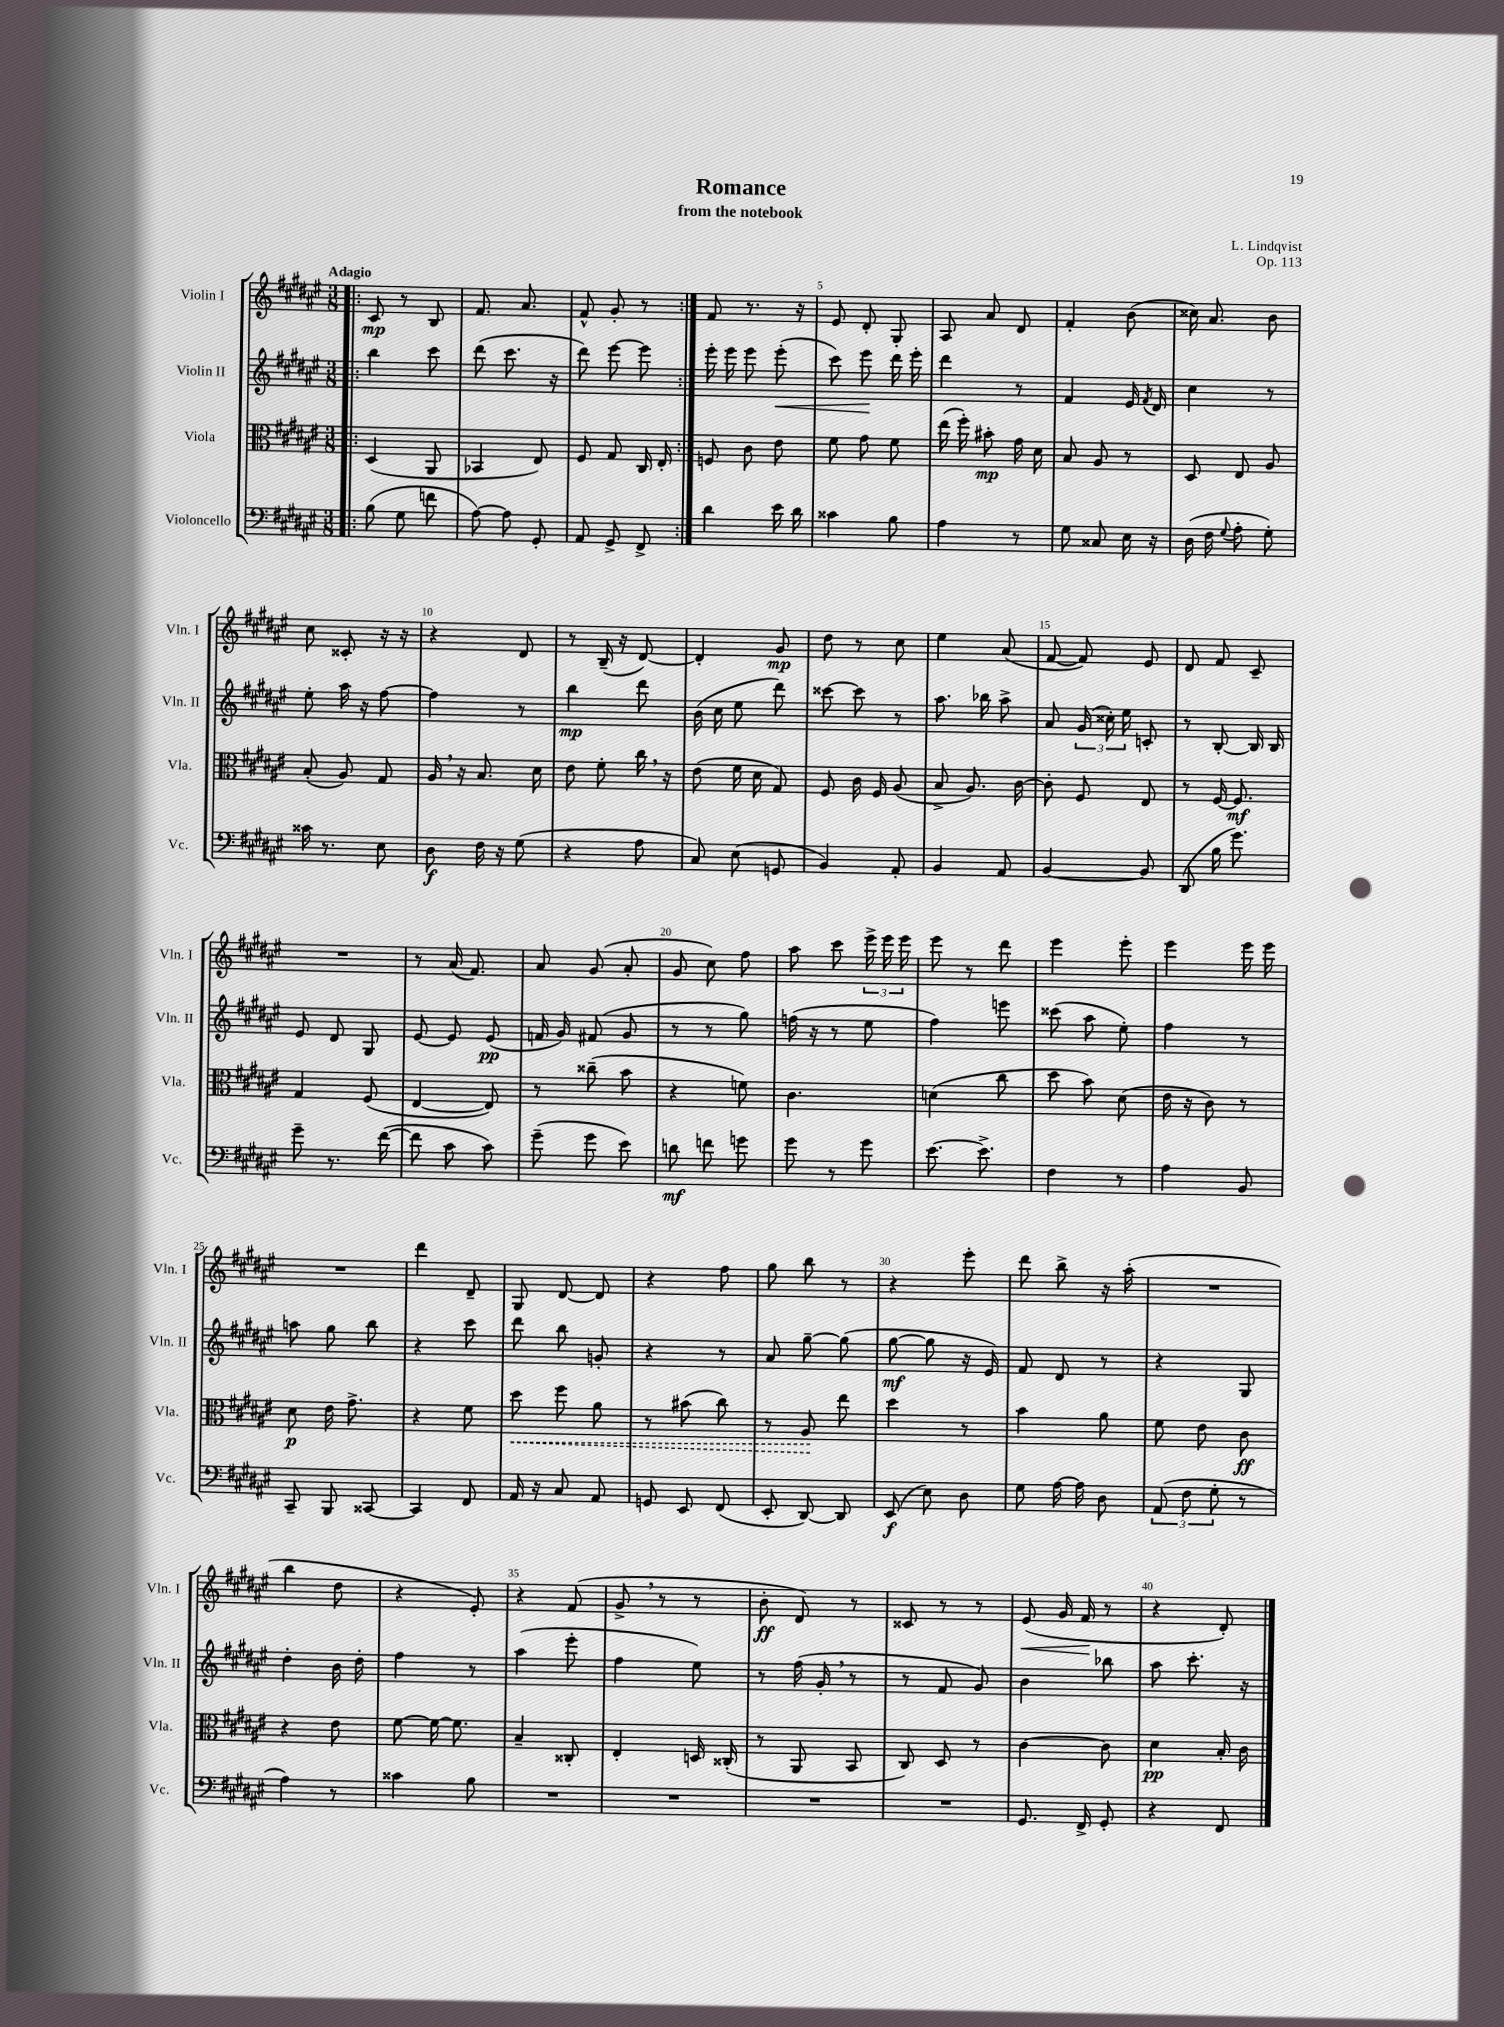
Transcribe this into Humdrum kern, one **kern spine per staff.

**kern	**kern	**kern	**kern
*staff4	*staff3	*staff2	*staff1
*clefF4	*clefC3	*clefG2	*clefG2
*k[f#c#g#d#a#e#]	*k[f#c#g#d#a#e#]	*k[f#c#g#d#a#e#]	*k[f#c#g#d#a#e#]
*M3/8	*M3/8	*M3/8	*M3/8
=!|:	=!|:	=!|:	=!|:
(8B\	(4D#/	4bb\	8c#/
8G#\	.	.	8r
8f\	8AA#/	8ccc#\	8B/
=	=	=	=
[8A#\)	4BB-/	(8ddd#\	8.f#/
8A#\]	.	8.ccc#\	.
.	.	.	8.a#/
8GG#'/	8E#/)	.	.
.	.	16r	.
=	=	=	=
8AA#/	8F#/	8ddd#\)	8f#^^/
8GG#^/	8G#/	[8eee#\	8g#'/
8FF#^/	16C#/	8eee#\]	8r
.	16E#'/	.	.
=:|!	=:|!	=:|!	=:|!
4d#\	8F/	16eee#'\	8f#/
.	.	16eee#\	.
.	8c#\	8eee#\	8.r
16e#\	8e#\	(8eee#'\	.
16d#\	.	.	16r
=	=	=	=
4c##\	8f#\	8ccc#\)	8e#/
.	8g#\	8eee#\	8d#'/
8B\	8f#\	16ddd#\	8G#'/
.	.	16eee#'\	.
=	=	=	=
4A#\	(16ee#\	4ddd#\	8A#/
.	16ff#'\)	.	.
.	8b#'\	.	8a#/
8r	16g#\	8r	8d#/
.	16d#\	.	.
=	=	=	=
8G#\	8B/	4f#/	4f#'/
8C##/	8A#/	.	.
16E#\	8r	16e#/	(8b\
.	.	8qf#/	.
16r	.	16d#/	.
=	=	=	=
(16D#\	8D#/	4cc#\	16cc##\)
16F#\	.	.	8.a#/
8qqG#/	.	.	.
8A#'\	8E#/	.	.
8G#'\)	8A#/	8r	8b\
=	=	=	=
16c##\	(8B'/	8ee#'\	8cc#\
8.r	.	.	.
.	8A#/)	16aa#\	8c##'/
.	.	16r	.
8E#\	8G#/	[8ff#\	16r
.	.	.	16r
=	=	=	=
8D#\	16A#/	4ff#\]	4r
.	16r	.	.
16F#\	8.B/	.	.
16r	.	.	.
(8G#\	.	8r	8d#/
.	16d#\	.	.
=	=	=	=
4r	8e#\	4bb\	8r
.	8f#'\	.	(16B~/
.	.	.	16r
8A#\	16cc#\	8ddd#\	[8d#/)
.	16r	.	.
=	=	=	=
8C#/)	(8e#\	(16b\	4d#'/]
.	.	16cc#\	.
(8E#\	16f#\	8ee#\	.
.	16d#\	.	.
8GG/	8G#/)	8ddd#\)	8g#/
=	=	=	=
4BB/)	8F#/	[8ccc##\	8dd#\
.	16c#\	8ccc##\]	8r
.	16F#/	.	.
8AA#'/	(8A#/	8r	8cc#\
=	=	=	=
4BB/	8B^/	8.aa#\	4ee#\
.	8.A#/)	.	.
.	.	16bb-\	.
8AA#/	.	8aa#^\	(8a#/
.	[16c#\	.	.
=	=	=	=
[4BB/	8c#'\]	8a#/	[8f#/
.	8F#/	(24g#/	8f#/])
.	.	24cc##'\)	.
.	.	24ee#\	.
8BB/]	8E#/	8c'/	8e#/
=	=	=	=
(8DD#/	8r	8r	8d#/
16B\	[16F#/	[8B'/	8f#/
8.g#\)	8.F#/]	.	.
.	.	16B/]	8c#~/
.	.	16B/	.
=	=	=	=
8g#~\	4G#/	8e#/	4.r
8.r	.	8d#/	.
.	(8F#/	8G#/	.
([16f#\	.	.	.
=	=	=	=
8f#\]	[4E#/	[8e#/	8r
8c#\	.	8e#/]	(16a#/
.	.	.	8.f#/)
8c#\)	8E#/])	(8e#/	.
=	=	=	=
(8g#~\	8r	16f/	8a#/
.	.	16g#/)	.
8g#\	(8cc##~\	(8f#/	(8g#/
8e#\)	8b\	8g#/	8a#'/
=	=	=	=
8d\	4r	8r	8g#/
8f\	.	8r	8cc#\)
8g\	8f\)	8gg#\)	8ff#\
=	=	=	=
8g#\	4.c#\	(16ff\	8aa#\
.	.	16r	.
8r	.	8r	8ccc#\
8g#\	.	8ee#\	24eee#^\
.	.	.	24eee#\
.	.	.	24eee#\
=	=	=	=
[8.e#\	(4d\	4ff#\)	8eee#\
.	.	.	8r
8.e#^\]	.	.	.
.	8cc#\	8eee\	8ddd#\
=	=	=	=
4F#\	8dd#\	(8ccc##\	4eee#\
.	8b\)	8aa#\	.
8r	(8d#\	8ee#'\)	8eee#'\
=	=	=	=
4A#\	16e#\	4ff#\	4eee#\
.	16r	.	.
.	8c#\)	.	.
8BB/	8r	8r	16eee#\
.	.	.	16eee#\
=	=	=	=
8CC#~/	8d#\	8aa\	4.r
8BBB/	16e#\	8gg#\	.
.	8.g#^\	.	.
[8CC##/	.	8bb\	.
=	=	=	=
4CC##/]	4r	4r	4ddd#\
8FF#/	8f#\	8ccc#\	8d#~/
=	=	=	=
16AA#/	8dd#\	8ddd#\	8G#/
16r	.	.	.
8C#/	8ff#\	8bb\	[8d#/
8AA#/	8a#\	8g'/	8d#/]
=	=	=	=
8GG/	8r	4r	4r
8EE#/	(8b#\	.	.
(8FF#/	8cc#\)	8r	8ff#\
=	=	=	=
8EE#'/	8r	8a#/	8gg#\
[8DD#/)	8A#/	[8gg#~\	8bb\
8DD#/]	8ee#\	(8gg#\]	8r
=	=	=	=
(8EE#/	4dd#\	[8gg#\	4r
8E#\)	.	8gg#\]	.
8D#\	8r	16r	8eee#'\
.	.	16e#/)	.
=	=	=	=
8G#\	4b\	8f#/	8ddd#\
[16A#\	.	8d#/	8bb^\
16A#\]	.	.	.
8D#\	8a#\	8r	16r
.	.	.	(16aa#'\
=	=	=	=
(12AA#/	8f#\	4r	4.r
12F#\	.	.	.
.	8e#\	.	.
12G#'\	.	.	.
8r	8c#\	8G#/	.
=	=	=	=
4A#\)	4r	4dd#'\	4bb\
8r	8e#\	16b\	8dd#\
.	.	16dd#'\	.
=	=	=	=
4c##\	[8f#\	4ff#\	4r
.	16f#\_	.	.
.	8.f#\]	.	.
8B\	.	8r	8e#'/)
=	=	=	=
4.r	4B~/	(4aa#\	4r
.	8C##'/	8eee#'\	(8f#/
=	=	=	=
4.r	4E#'/	4ff#\	8g#^/
.	.	.	8r
.	16D/	8ee#\)	8r
.	(16C##'/	.	.
=	=	=	=
4.r	8r	8r	8b'\
.	8AA#/	(16ff#\	8d#/)
.	.	16g#'/	.
.	8BB/	8r	8r
=	=	=	=
4.r	8C#/)	8r	8c##/
.	8D#/	8f#/	8r
.	8r	8g#/)	8r
=	=	=	=
8.GG#/	[4c#\	4b\	(8e#/
.	.	.	16g#/
16FF#^/	.	.	16f#/
8GG#'/	8c#\]	8bb-\	8r
=	=	=	=
4r	4d#\	8aa#\	4r
.	.	8.ccc#'\	.
8FF#/	16B'/	.	8d#'/)
.	16c#\	16r	.
==	==	==	==
*-	*-	*-	*-
